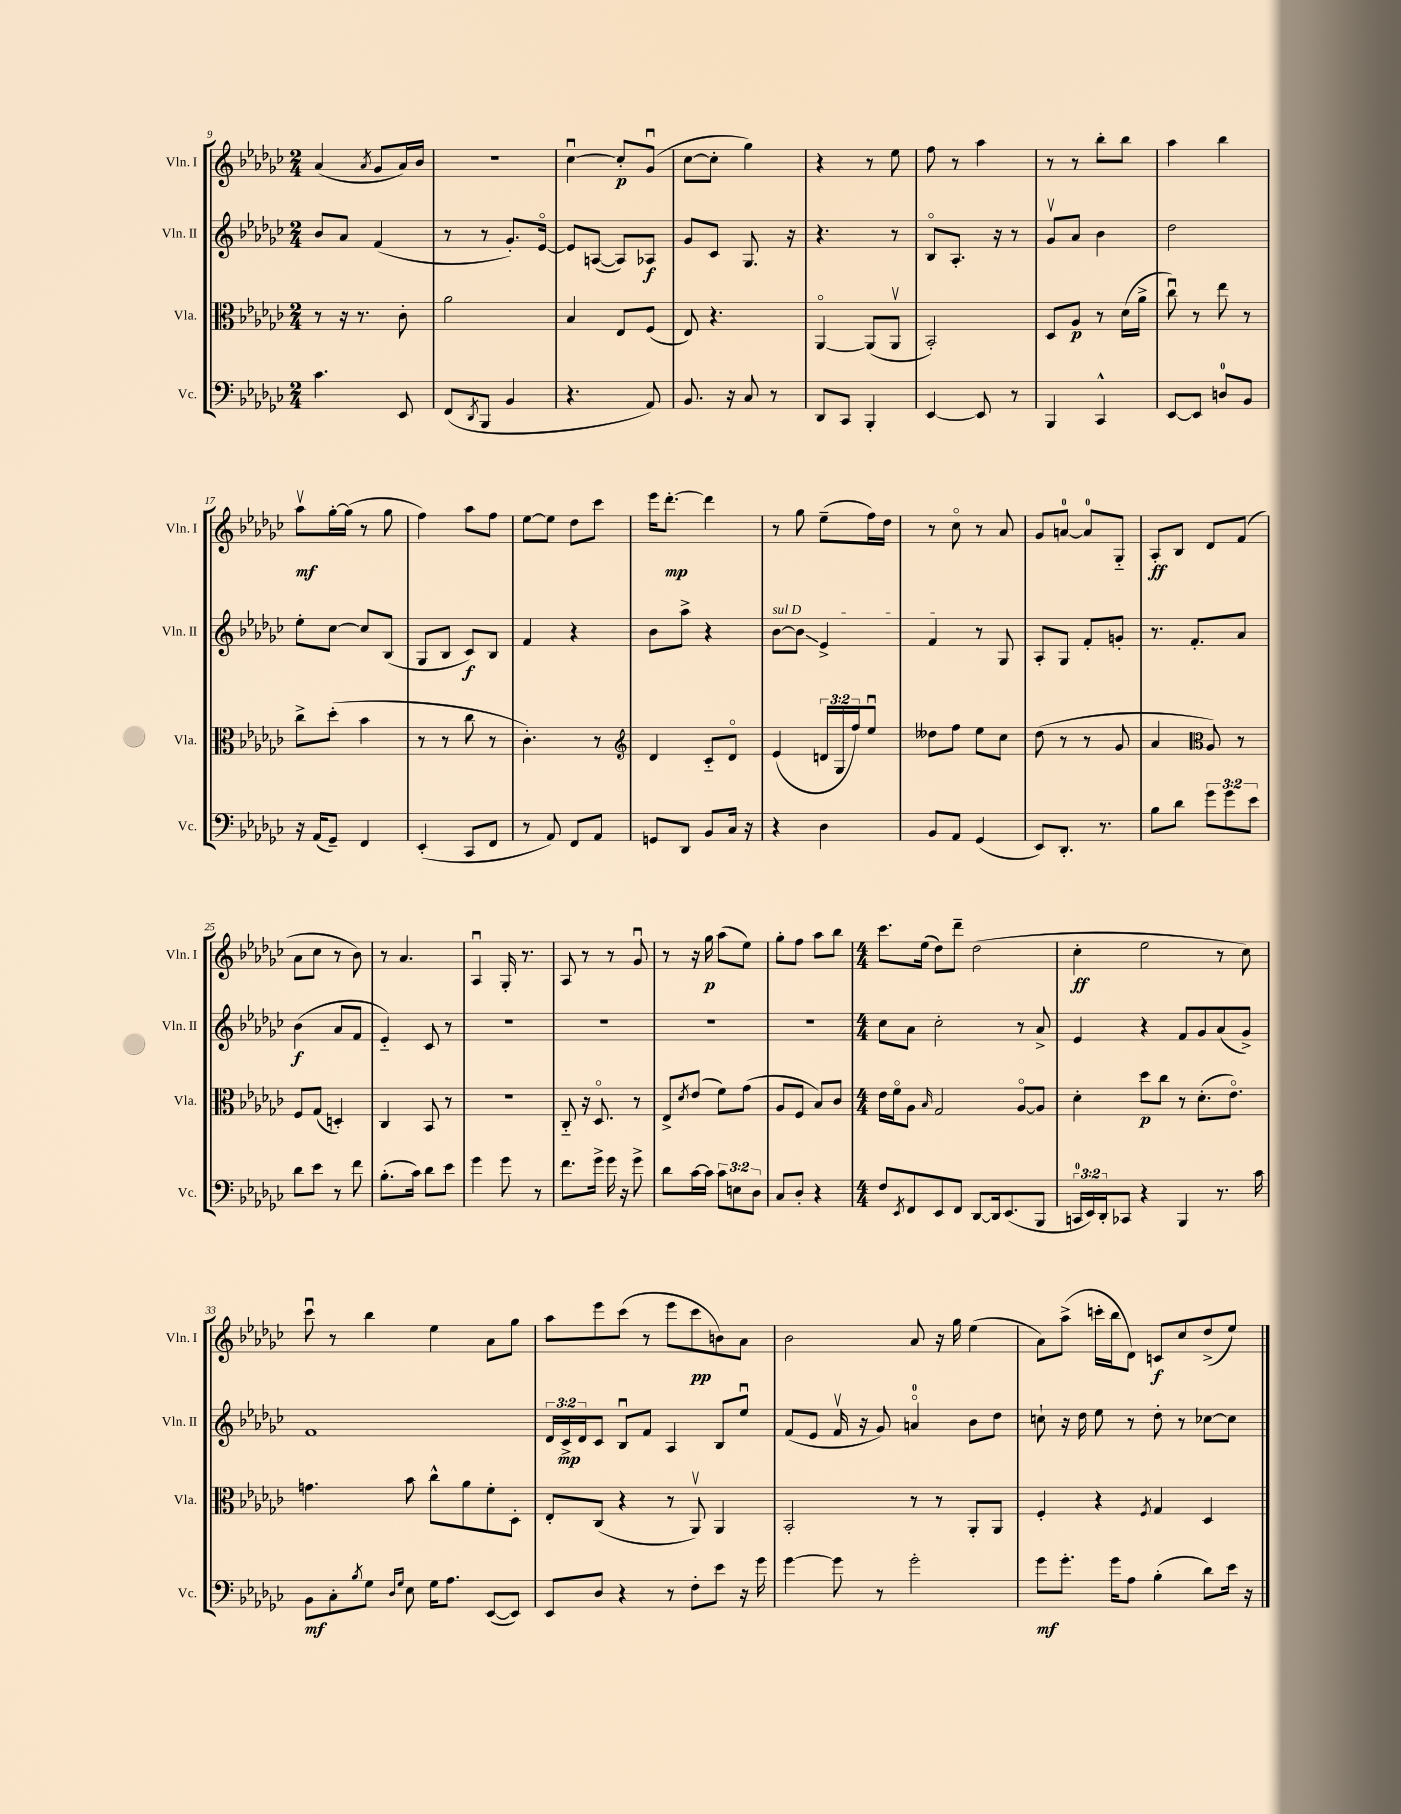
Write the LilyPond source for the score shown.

<<
\new StaffGroup <<
\new Staff = "s0" \with { instrumentName = "Vln. I" shortInstrumentName = "Vln. I" } {
    \clef treble \key ges \major \numericTimeSignature \time 2/4
    aes'4( \acciaccatura { aes'8 } ges'8 aes'16) bes'16 |
    R2 |
    ces''4~\downbow ces''8-.\p ges'8\downbow( |
    ces''8~ ces''8-. ges''4) |
    r4 r8 ees''8 |
    f''8 r8 aes''4 |
    r8 r8 bes''8-. bes''8 |
    aes''4 bes''4 |
    aes''8\upbow\mf ges''16~-. ges''16( r8 ges''8 |
    f''4) aes''8 f''8 |
    ees''8~ ees''8 des''8 ces'''8 |
    ees'''16 des'''8.~-.\mp des'''4 |
    r8 ges''8 ees''8--( f''16) des''16 |
    r8 ces''8\flageolet r8 aes'8 |
    ges'8 a'8-0~ a'8-0 ges8-_ |
    aes8-.\ff bes8 des'8 f'8( |
    aes'8 ces''8 r8 bes'8) |
    r8 aes'4. |
    aes4\downbow ges16-. r8. |
    aes8 r8 r8 ges'8\downbow |
    r8 r16 ges''16\p aes''8( ees''8) |
    ges''8-. f''8 aes''8 bes''8 |
    \numericTimeSignature \time 4/4 ces'''8. ees''16( des''8) des'''8-- des''2( |
    ces''4-.\ff ees''2 r8 ces''8) |
    ces'''8\downbow r8 bes''4 ees''4 aes'8 ges''8 |
    aes''8 ees'''8 ces'''8( r8 ees'''8 ces'''8\pp b'8) aes'8 |
    bes'2 aes'8 r16 ges''16 ees''4( |
    aes'8) aes''8->( c'''16-. bes''16 des'8) c'8\f ces''8 des''8->( ees''8) \bar "|." |
}
\new Staff = "s1" \with { instrumentName = "Vln. II" shortInstrumentName = "Vln. II" } {
    \clef treble \key ges \major \numericTimeSignature \time 2/4 \override Staff.TupletNumber.text = #tuplet-number::calc-fraction-text
    bes'8 aes'8 f'4( |
    r8 r8 ges'8.-.) ees'16~\flageolet |
    ees'8 a8~( a8) aes8\f |
    ges'8 ces'8 ges8. r16 |
    r4. r8 |
    bes8\flageolet aes8.-. r16 r8 |
    ges'8\upbow aes'8 bes'4 |
    des''2 |
    ees''8-. ces''8~ ces''8 bes8( |
    ges8 bes8 ces'8\f) bes8 |
    f'4 r4 |
    bes'8 aes''8-> r4 |
    \once \override TextSpanner.bound-details.left.text = \markup { \italic "sul D" } bes'8~\startTextSpan bes'8\glissando ees'4-> |
    f'4\stopTextSpan r8 ges8 |
    aes8-. ges8 f'8-. g'8-. |
    r8. f'8.-. aes'8 |
    bes'4\f( aes'8 f'8 |
    ees'4-_) ces'8 r8 |
    R2 |
    R2 |
    R2 |
    R2 |
    \numericTimeSignature \time 4/4 ces''8 aes'8 ces''2-. r8 aes'8-> |
    ees'4 r4 f'8 ges'8 aes'8( ges'8->) |
    f'1 |
    \tuplet 3/2 { des'16 ces'16->\mp des'16 } ces'8 bes8\downbow f'8 aes4 bes8 ees''8\downbow |
    f'8( ees'8 f'16\upbow r16 ges'8) a'4-0\flageolet bes'8 des''8 |
    c''8-! r16 des''16 ees''8 r8 des''8-. r8 ces''8~ ces''8 \bar "|." |
}
\new Staff = "s2" \with { instrumentName = "Vla." shortInstrumentName = "Vla." } {
    \clef alto \key ges \major \numericTimeSignature \time 2/4 \override Staff.TupletNumber.text = #tuplet-number::calc-fraction-text
    r8 r16 r8. ces'8-. |
    aes'2 |
    bes4 ees8 f8( |
    ees8) r4. |
    aes,4~\flageolet aes,8( aes,8\upbow |
    bes,2-.) |
    des8 aes8\p r8 des'16( aes'16-> |
    ces''8\downbow) r8 ees''8 r8 |
    ces''8-> des''8-.( bes'4 |
    r8 r8 ces''8 r8 |
    ces'4.-.) r8 |
    \clef treble des'4 ces'8-_ des'8\flageolet |
    ees'4( \tuplet 3/2 { d'16 ges16 f''16) } ees''8\downbow |
    deses''8 f''8 ees''8 ces''8 |
    des''8( r8 r8 ges'8 |
    aes'4 \clef alto aes8) r8 |
    f8 ges8( d4-.) |
    ces4 bes,8 r8 |
    r2 |
    ces8-_ r16 des8.\flageolet r8 |
    ees8-> \acciaccatura { des'8 } ees'8( f'8) ges'8( |
    aes8 f8 bes8) ces'8 |
    \numericTimeSignature \time 4/4 ees'16 f'16\flageolet aes8 \grace { bes16 } ges2 aes8~\flageolet aes8 |
    des'4-. des''8\p ces''8 r8 des'8.-.( ees'8.\flageolet) |
    g'4. bes'8 ces''8-^ aes'8 f'8-. des8-. |
    ees8-. ces8( r4 r8 aes,8\upbow) aes,4 |
    bes,2-. r8 r8 aes,8-. aes,8 |
    f4-. r4 \acciaccatura { f8 } ges4 des4 \bar "|." |
}
\new Staff = "s3" \with { instrumentName = "Vc." shortInstrumentName = "Vc." } {
    \clef bass \key ges \major \numericTimeSignature \time 2/4 \override Staff.TupletNumber.text = #tuplet-number::calc-fraction-text
    ces'4. ees,8 |
    f,8( \acciaccatura { des,8 } bes,,8 bes,4 |
    r4. aes,8) |
    bes,8. r16 ces8 r8 |
    des,8 ces,8 bes,,4-. |
    ees,4~ ees,8 r8 |
    bes,,4 ces,4-^ |
    ees,8~ ees,8 d8-0 bes,8 |
    r16 aes,16( ges,8--) f,4 |
    ees,4-.( ces,8 f,8 |
    r8 aes,8) f,8 aes,8 |
    g,8 des,8 bes,8 ces16 r16 |
    r4 des4 |
    bes,8 aes,8 ges,4( |
    ees,8) des,8.-. r8. |
    bes8 des'8 \tuplet 3/2 { ges'8 ges'8 ees'8 } |
    des'8 ees'8 r8 f'8 |
    bes8.-.( ces'16) des'8 ees'8 |
    ges'4 ges'8 r8 |
    f'8. ges'16-> ges'16 r16 ges'8-> |
    des'8 ces'16~ ces'16 \tuplet 3/2 { ces'8 e8 des8 } |
    ces8 des8-. r4 |
    \numericTimeSignature \time 4/4 f8 \acciaccatura { ees,8 } f,8 ees,8 f,8 des,8~ des,16 ees,8.( bes,,8 |
    \tuplet 3/2 { c,16-0 ees,16) des,16-. } ces,8 r4 bes,,4 r8. ces'16 |
    bes,8\mf ces8-. \acciaccatura { bes8 } ges8 \grace { des16 ges16 } ees8 ges16 aes8. ees,8~( ees,8) |
    ees,8 des8 r4 r8 f8-. ees'8 r16 ges'16 |
    ges'4~ ges'8 r8 ges'2-. |
    ges'8\mf ges'8.-. ges'16 aes8 bes4-.( des'8) ees'16 r16 \bar "|." |
}
>>
>>
\layout { \context { \Score currentBarNumber = #9 } }
